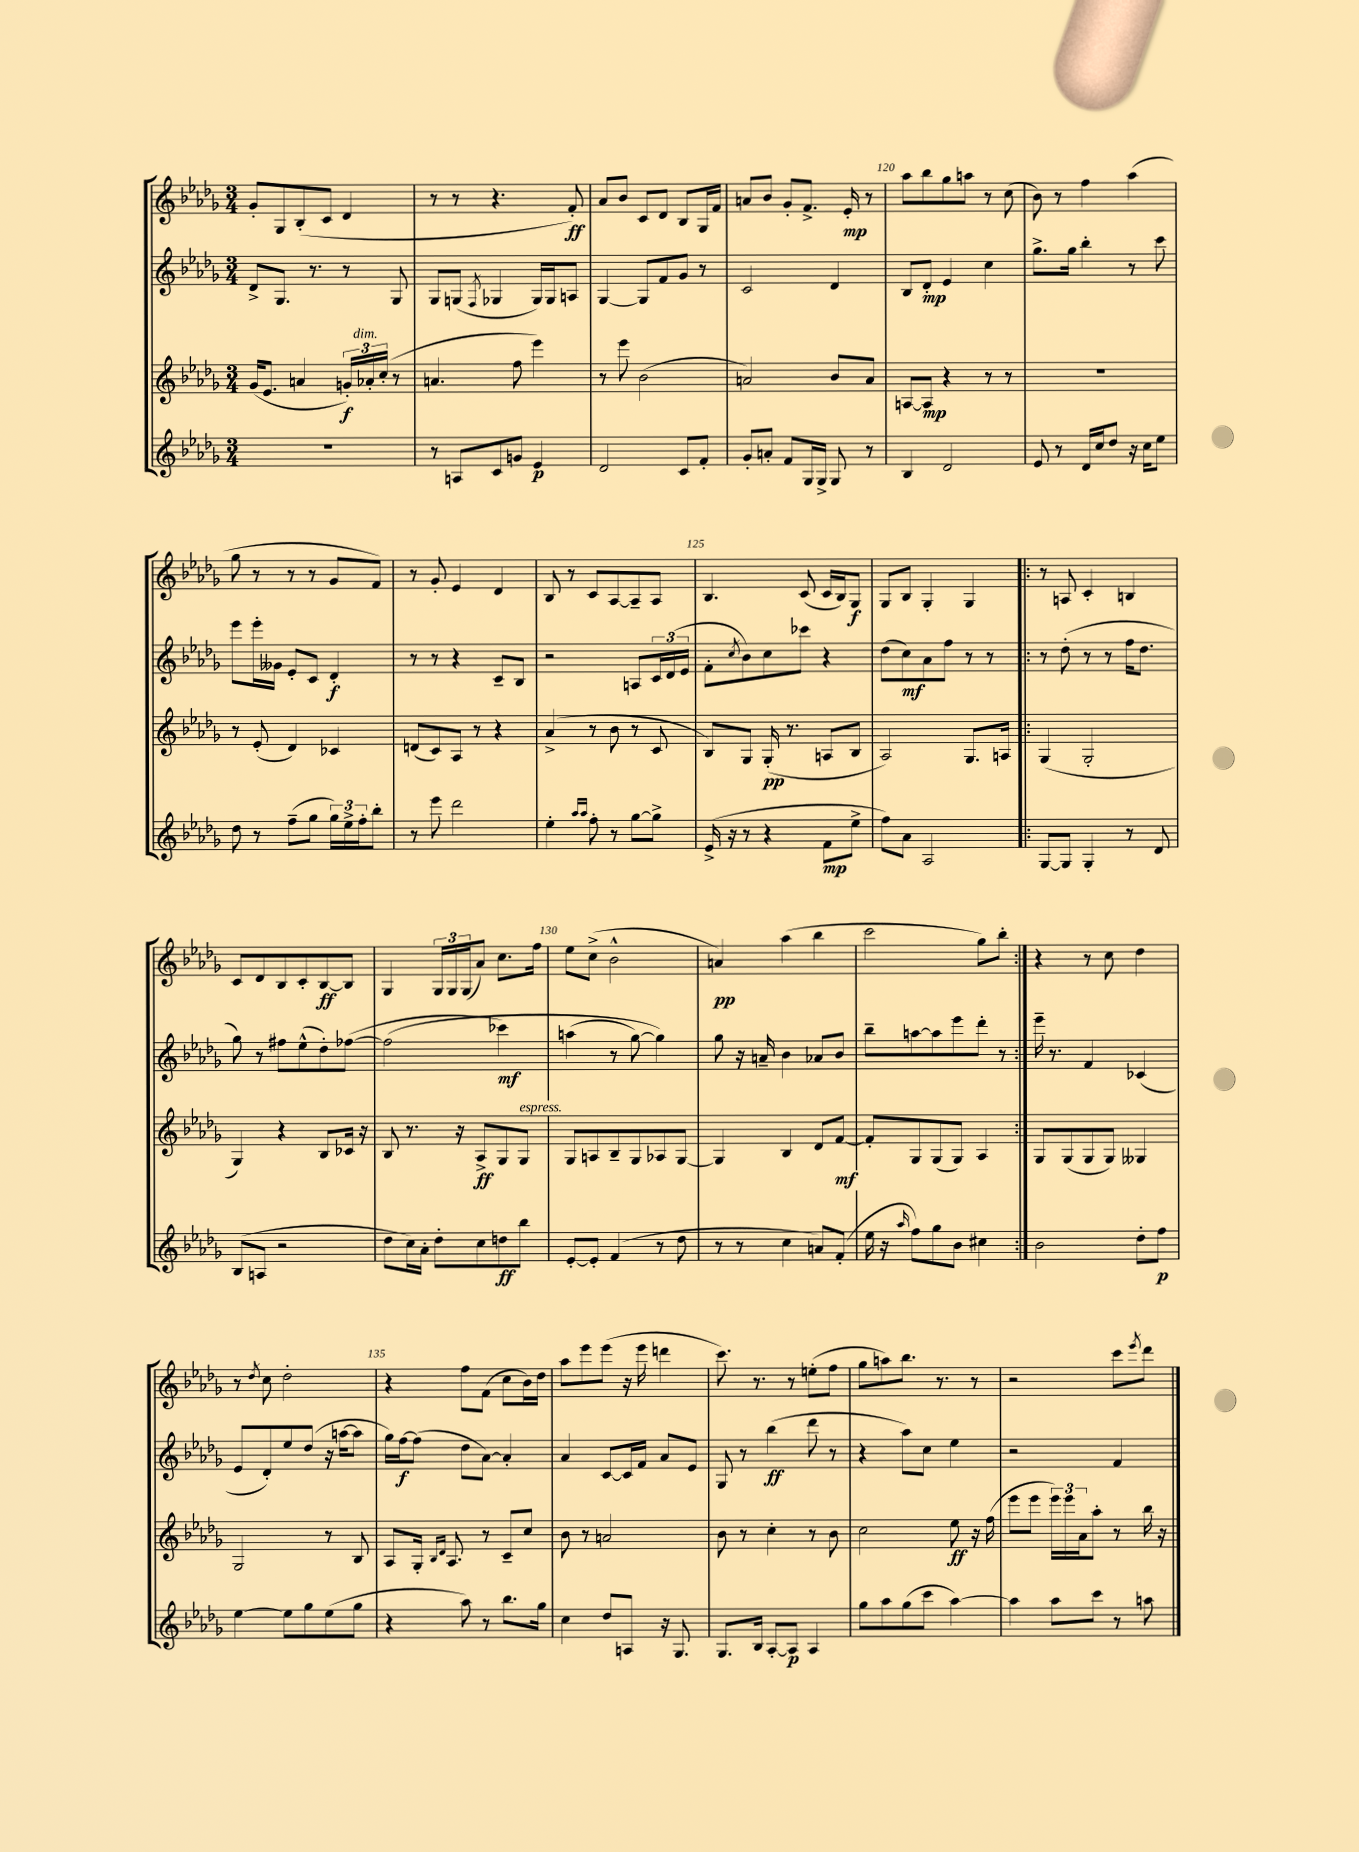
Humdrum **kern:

**kern	**kern	**kern	**kern
*staff4	*staff3	*staff2	*staff1
*clefG2	*clefG2	*clefG2	*clefG2
*k[b-e-a-d-g-]	*k[b-e-a-d-g-]	*k[b-e-a-d-g-]	*k[b-e-a-d-g-]
*M3/4	*M3/4	*M3/4	*M3/4
2.r	(16g-	8d-^	8g-'
.	8.e-	.	.
.	.	8.G-	8G-
.	4a	.	(8B-'
.	.	8.r	.
.	.	.	8c
.	24g')	8r	4d-
.	24a-'	.	.
.	(24cc'	.	.
.	8r	8G-	.
=	=	=	=
8r	4.a	8G-	8r
8A	.	(8G	8r
.	.	8qF	.
8c	.	4G-	4.r
8g	8ff	.	.
4e-	4eee-)	16G-)	.
.	.	16G-	.
.	.	8A	8f')
=	=	=	=
2d-	8r	[4G-	8a-
.	8eee-	.	8b-
.	(2b-	8G-]	8c
.	.	8f	8d-
8c	.	8g-	8B-
8f'	.	8r	16G-
.	.	.	16f
=	=	=	=
8g-'	2a)	2c	8a
8a'	.	.	8b-
8f	.	.	8g-'
16G-	.	.	8.f^
16G-^	.	.	.
8G-	8b-	4d-	.
.	.	.	16e-'
8r	8a	.	8r
=	=	=	=
4B-	[8A	8B-	8aa-
.	8A]	8d-'	8bb-
2d-	4r	4e-	8gg-
.	.	.	8aa
.	8r	4cc	8r
.	8r	.	(8cc
=	=	=	=
8e-	2.r	8.gg-^	8b-)
8r	.	.	8r
.	.	16gg-	.
16d-	.	4bb-'	4ff
16cc	.	.	.
8dd-	.	.	.
16r	.	8r	(4aa-
16cc	.	.	.
8ee-	.	8ccc	.
=	=	=	=
8dd-	8r	8eee-	8gg-
8r	(8e-'	16eee-'	8r
.	.	16g--	.
(8ff~	4d-)	8e-'	8r
8gg-	.	8c	8r
24gg-)	4c-	4d-'	8g-
24ee-^	.	.	.
24ff'	.	.	.
8bb-'	.	.	8f)
=	=	=	=
8r	(8d	8r	8r
8eee-	8c)	8r	8g-'
2ddd-	8A-	4r	4e-
.	8r	.	.
.	4r	8c~	4d-
.	.	8B-	.
=	=	=	=
4ee-'	(4a-^	2r	8B-
.	.	.	8r
16qqaa-	.	.	.
16qqaa-	.	.	.
8ff'	8r	.	8c
8r	8b-	.	[8A-
[8gg-	8r	8A	8A-~]
8gg-^]	8c	24c	8A-
.	.	(24d-	.
.	.	24e-	.
=	=	=	=
(16e-^	8B-)	8f'	4.B-
16r	.	.	.
.	.	8qcc	.
8r	8G-	8b-)	.
4r	(16G-'	8cc	.
.	8.r	.	.
.	.	8ccc-	(8c
8f	8A	4r	16c
.	.	.	16B-)
8ee-^	8B-	.	8G-
=	=	=	=
8ff)	2A-)	(8dd-	8G-
8a-	.	8cc)	8B-
2A-	.	8a-	4G-'
.	.	8ff	.
.	8.G-	8r	4G-
.	.	8r	.
.	16A	.	.
=!|:	=!|:	=!|:	=!|:
[8G-	(4G-	8r	8r
8G-]	.	(8dd-'	8A
4G-'	2G-'	8r	4c'
.	.	8r	.
8r	.	16ff	4B
.	.	8.dd-	.
8d-	.	.	.
=	=	=	=
(8B-	4G-)	8gg-)	8c
8A	.	8r	8d-
2r	4r	8ff#	8B-
.	.	(8ee-^^	8c'
.	8B-	8dd-')	[8B-
.	16c-	([8ff-	8B-]
.	16r	.	.
=	=	=	=
8dd-	8B-	&(2ff-]	4G-
16cc)	8.r	.	.
16a-'	.	.	.
8dd-'	.	.	24G-
.	.	.	24G-
.	16r	.	.
.	.	.	(24G-
8cc	8A-^	.	8a-)
8dd	8G-	4ccc-)	8.cc
8bb-	8G-	.	.
.	.	.	16ff
=	=	=	=
[8e-'	8G-	(4aa	8ee-
8e-']	8A	.	(8cc^
(4f	8B-~	8r	2b-^^
.	8G-	[8gg-)	.
8r	8A-	4gg-]&)	.
8dd-	[8G-	.	.
=	=	=	=
8r	4G-]	8gg-	4a)
8r	.	16r	.
.	.	16a~	.
4cc	4B-	4b-	(4aa-
8a)	8d-	8a-	4bb-
(8f'	[8f	8b-	.
=	=	=	=
16ee-	8f']	8bb-~	2ccc
16r	.	.	.
16qqaa-	.	.	.
8ff)	8G-	[8aa	.
8gg-	(8G-	8aa]	.
8b-	8G-)	8eee-	.
4cc#	4A-	8ddd-'	8gg-)
.	.	8r	8bb-'
=:|!	=:|!	=:|!	=:|!
2b-	8G-	16eee-~	4r
.	.	8.r	.
.	(8G-	.	.
.	8G-	4f	8r
.	8G-)	.	8cc
8dd-'	4G--	(4c-	4dd-
8ff	.	.	.
=	=	=	=
[4ee-	2G-	8e-	8r
.	.	.	8qdd-
.	.	8d-')	8cc
8ee-]	.	8ee-	2dd-'
8gg-	.	(8dd-	.
(8ee-	8r	16r	.
.	.	[16aa	.
8gg-	8B-	8aa]	.
=	=	=	=
4r	8A-	16gg-)	4r
.	.	[16ff	.
.	16G-'	(8ff]	.
.	16qqB-	.	.
.	16qqd-	.	.
.	8.A-	.	.
8aa-)	.	8dd-	8ff
8r	8r	[8a-)	(8f
8.bb-	8c~	4a-']	8cc
.	8cc	.	16b-)
16gg-	.	.	16dd-
=	=	=	=
4cc	8b-	4a-	8aa-
.	8r	.	8eee-
8dd-	2a	[8c	(8eee-
8A	.	16c]	16r
.	.	16f	16eee-
16r	.	8a-	4ddd
8.G-	.	.	.
.	.	8e-	.
=	=	=	=
8.G-	8b-	8G-	8.ccc)
.	8r	8r	.
16B-	.	.	8.r
[8A-'	4cc'	(4bb-	.
8A-]	.	.	8r
4A-	8r	8ddd-	(8ee'
.	8b-	8r	8ff
=	=	=	=
8gg-	2cc	4r	8gg-
8aa-	.	.	8aa)
(8gg-	.	8aa-)	8.bb-
8ccc	.	8cc	.
.	.	.	8.r
[4aa-)	8ee-	4ee-	.
.	16r	.	8r
.	(16ff	.	.
=	=	=	=
4aa-]	8eee-	2r	2r
.	8eee-	.	.
8aa-	24eee-)	.	.
.	24eee-	.	.
.	24a-	.	.
8ccc	8aa-'	.	.
8r	8r	4f	8ccc
.	.	.	8qeee-
8aa	16bb-	.	8ddd-
.	16r	.	.
==	==	==	==
*-	*-	*-	*-
